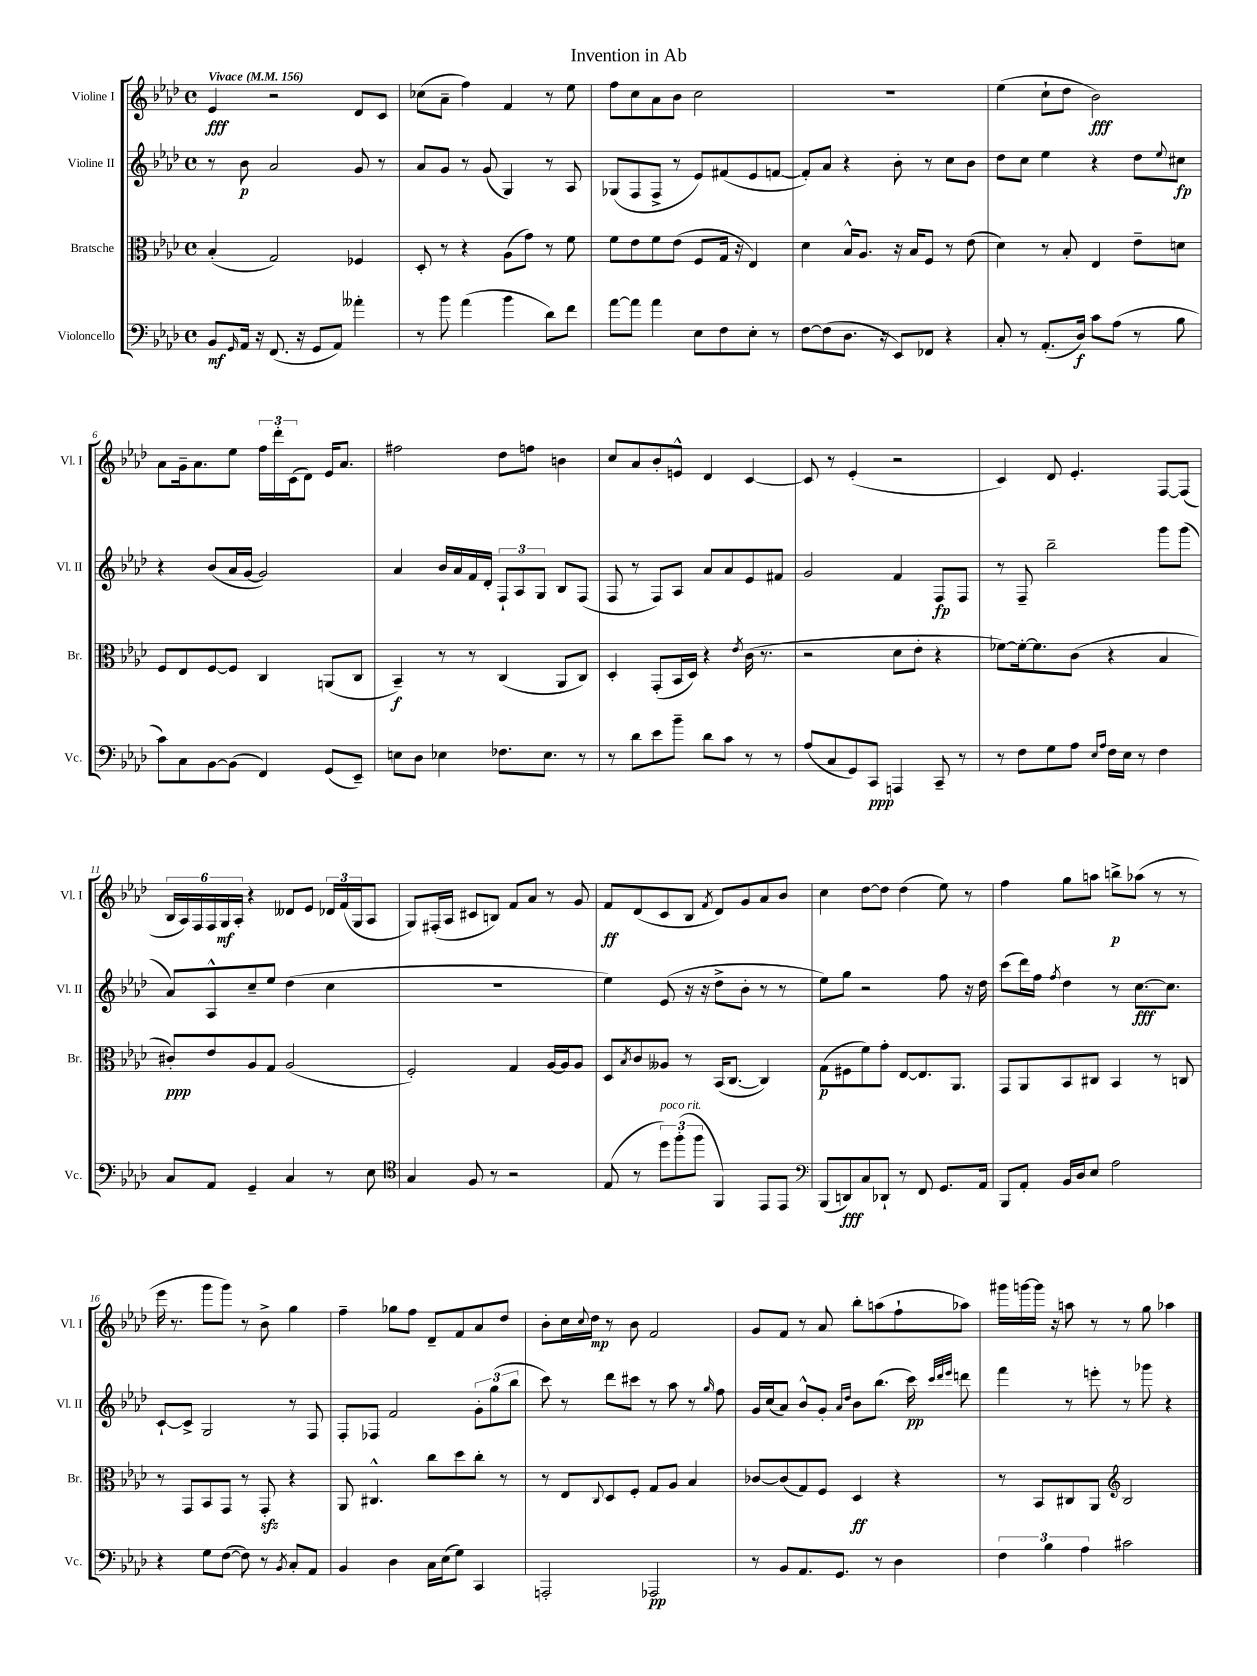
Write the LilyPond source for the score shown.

\header { title = "Invention in Ab" }
<<
\new StaffGroup <<
\new Staff = "s0" \with { instrumentName = "Violine I" shortInstrumentName = "Vl. I" } {
    \clef treble \key aes \major \defaultTimeSignature \time 4/4 \tempo "Vivace" 4 = 156
    ees'4\fff r2 des'8 c'8 |
    ces''8( aes'8-- f''4) f'4 r8 ees''8 |
    f''8 c''8 aes'8 bes'8 c''2 |
    R1 |
    ees''4( c''8-! des''8 bes'2\fff) |
    aes'8 g'16-- aes'8. ees''8 \tuplet 3/2 { f''16 des'''16-. c'16( } des'8) ees'16 aes'8. |
    fis''2 des''8 f''8 b'4 |
    c''8 aes'8 bes'8-. e'8-^ des'4 c'4~ |
    c'8 r8 ees'4-.( r2 |
    c'4) des'8 ees'4.-. f8~ f8( |
    \tuplet 6/4 { bes16 aes16) f16 f16 g16\mf aes16-. } r4 deses'8 ees'8 \tuplet 3/2 { des'16 f'16( g16 } aes8 |
    g8) fis16-.( aes16 cis'8 b8) f'8 aes'8 r8 g'8 |
    f'8\ff des'8( c'8 bes8 \acciaccatura { f'8 } des'8) g'8 aes'8 bes'8 |
    c''4 des''8~ des''8 des''4( ees''8) r8 |
    f''4 g''8 a''8 b''8->\p aes''8( r8 r8 |
    ees'''16 r8. g'''8 g'''8) r8 bes'8-> g''4 |
    f''4-- ges''8 f''8 des'8-- f'8 aes'8 des''8 |
    bes'8-. c''16 \appoggiatura { c''8 } des''16\mp r8 bes'8 f'2 |
    g'8 f'8 r8 aes'8 bes''8-. a''8( f''8-! aes''8) |
    gis'''16 g'''16~ g'''16 r16 a''8 r8 r8 g''8 aes''4 \bar "|." |
}
\new Staff = "s1" \with { instrumentName = "Violine II" shortInstrumentName = "Vl. II" } {
    \clef treble \key aes \major \defaultTimeSignature \time 4/4
    r8 bes'8\p aes'2 g'8 r8 |
    aes'8 g'8 r8 g'8( g4) r8 aes8 |
    ges8( f8 f8-> r8 ees'8) fis'8( ees'8 f'8~ |
    f'8-.) aes'8 r4 bes'8-. r8 c''8 bes'8 |
    des''8 c''8 ees''4 r4 des''8 \appoggiatura { ees''8 } cis''8\fp |
    r4 bes'8( aes'16 g'16~ g'2) |
    aes'4 bes'16 aes'16 f'16 des'16-. \tuplet 3/2 { f8-! aes8 g8 } bes8 f8( |
    f8 r8 f8) aes8 aes'8 aes'8 ees'8 fis'8 |
    g'2 f'4 f8\fp f8 |
    r8 f8-- bes''2-- g'''8 g'''8( |
    aes'8) aes8-^ c''8-- ees''8 des''4( c''4 |
    R1 |
    ees''4) ees'8( r16 r16 des''8-> bes'8-. r8 r8 |
    ees''8) g''8 r2 f''8 r16 des''16 |
    c'''8( des'''16) f''16 \acciaccatura { f''8 } des''4 r8 c''8.~\fff c''8. |
    c'8~-! c'8-> g2 r8 f8 |
    f8-. fes8 f'2 \tuplet 3/2 { g'8-. g''8( bes''8 } |
    c'''8) r8 des'''8 cis'''8 r8 aes''8 r8 \grace { g''16 } f''8 |
    g'16 c''16( aes'8) bes'8-^ g'8-. \grace { aes'16 des''16 } bes'8 bes''8.( c'''16\pp) \grace { c'''32 des'''32 ees'''32 } d'''8 |
    f'''4 r8 e'''8-. r8 ges'''8 r4 \bar "|." |
}
\new Staff = "s2" \with { instrumentName = "Bratsche" shortInstrumentName = "Br." } {
    \clef alto \key aes \major \defaultTimeSignature \time 4/4
    bes4-.( g2) fes4 |
    des8-. r8 r4 aes8( g'8) r8 f'8 |
    f'8 ees'8 f'8 ees'8( f8 g16 r16 ees4) |
    des'4 bes16-^ aes8. r16 bes16 f8 r8 ees'8( |
    des'4) r8 bes8-. ees4 ees'8-- d'8 |
    f8 ees8 f8~ f8 c4 a,8( c8 |
    bes,4--\f) r8 r8 c4( aes,8 c8) |
    des4-. g,8-.( bes,16 des16) r4 \acciaccatura { ees'8 } c'16( r8. |
    r2 des'8 ees'8-. r4 |
    fes'8~) fes'16~-. fes'8. c'8( r4 bes4 |
    cis'8-.\ppp) ees'8 aes8 g8 aes2( |
    f2-.) g4 aes16~ aes16 aes8 |
    des8 \acciaccatura { bes8 } c'8 aeses8 r8 bes,16( c8.~ c4) |
    g8\p( fis8 f'8) g'8-. ees8~ ees8. aes,8. |
    g,8 aes,8 bes,8 cis8 bes,4 r8 c8 |
    r8 g,8 bes,8 g,8 r8 g,8-.\sfz r4 |
    aes,8 cis4.-^ c''8 des''8 c''8-. r8 |
    r8 ees8 \appoggiatura { c8 } des8 f8-. g8 aes8 bes4 |
    ces'8~ ces'8( g8) f8 des4\ff r4 |
    r8 bes,8 cis8 aes,8 \clef treble bes2 \bar "|." |
}
\new Staff = "s3" \with { instrumentName = "Violoncello" shortInstrumentName = "Vc." } {
    \clef bass \key aes \major \defaultTimeSignature \time 4/4
    bes,8\mf \grace { g,16 } aes,16 r16 f,8.( r16 g,8 aes,8) aeses'4-. |
    r8 bes'8 aes'4( bes'4 des'8) f'8 |
    aes'8~ aes'8 aes'4 ees8 f8 ees8-. r8 |
    f8~ f8( des8. r16 ees,8) fes,8 r4 |
    c8-. r8 aes,8.-.( des16\f) c'8 aes8( r8 bes8 |
    c'8) c8 bes,8~ bes,8( f,4) g,8( ees,8--) |
    e8 des8 ees4 fes8. ees8. r8 |
    r8 des'8 ees'8 bes'8-- des'8 c'8 r8 r8 |
    aes8( c8 g,8) c,8\ppp a,,4 c,8-- r8 |
    r8 f8 g8 aes8 \grace { ees16 aes16 } f16 ees16 r8 f4 |
    c8 aes,8 g,4-- c4 r8 ees8 |
    \clef tenor g4 f8 r8 r2 |
    ees8( r8 \tuplet 3/2 { des''8^\markup { \italic "poco rit." }) f''8-.( f''8 } f,4) ees,8 ees,8 |
    \clef bass bes,,8( d,8\fff) c8 des,8-! r8 f,8 g,8. aes,16 |
    bes,,8 aes,8-. bes,16 des16 ees8 aes2 |
    r4 g8 f8~( f8) r8 \acciaccatura { bes,8 } c8-. aes,8 |
    bes,4 des4 c16 ees16( g8) c,4 |
    a,,2-. aes,,2\pp |
    r8 bes,8 aes,8. g,8. r8 des4 |
    \tuplet 3/2 { f4 bes4 aes4 } cis'2 \bar "|." |
}
>>
>>
